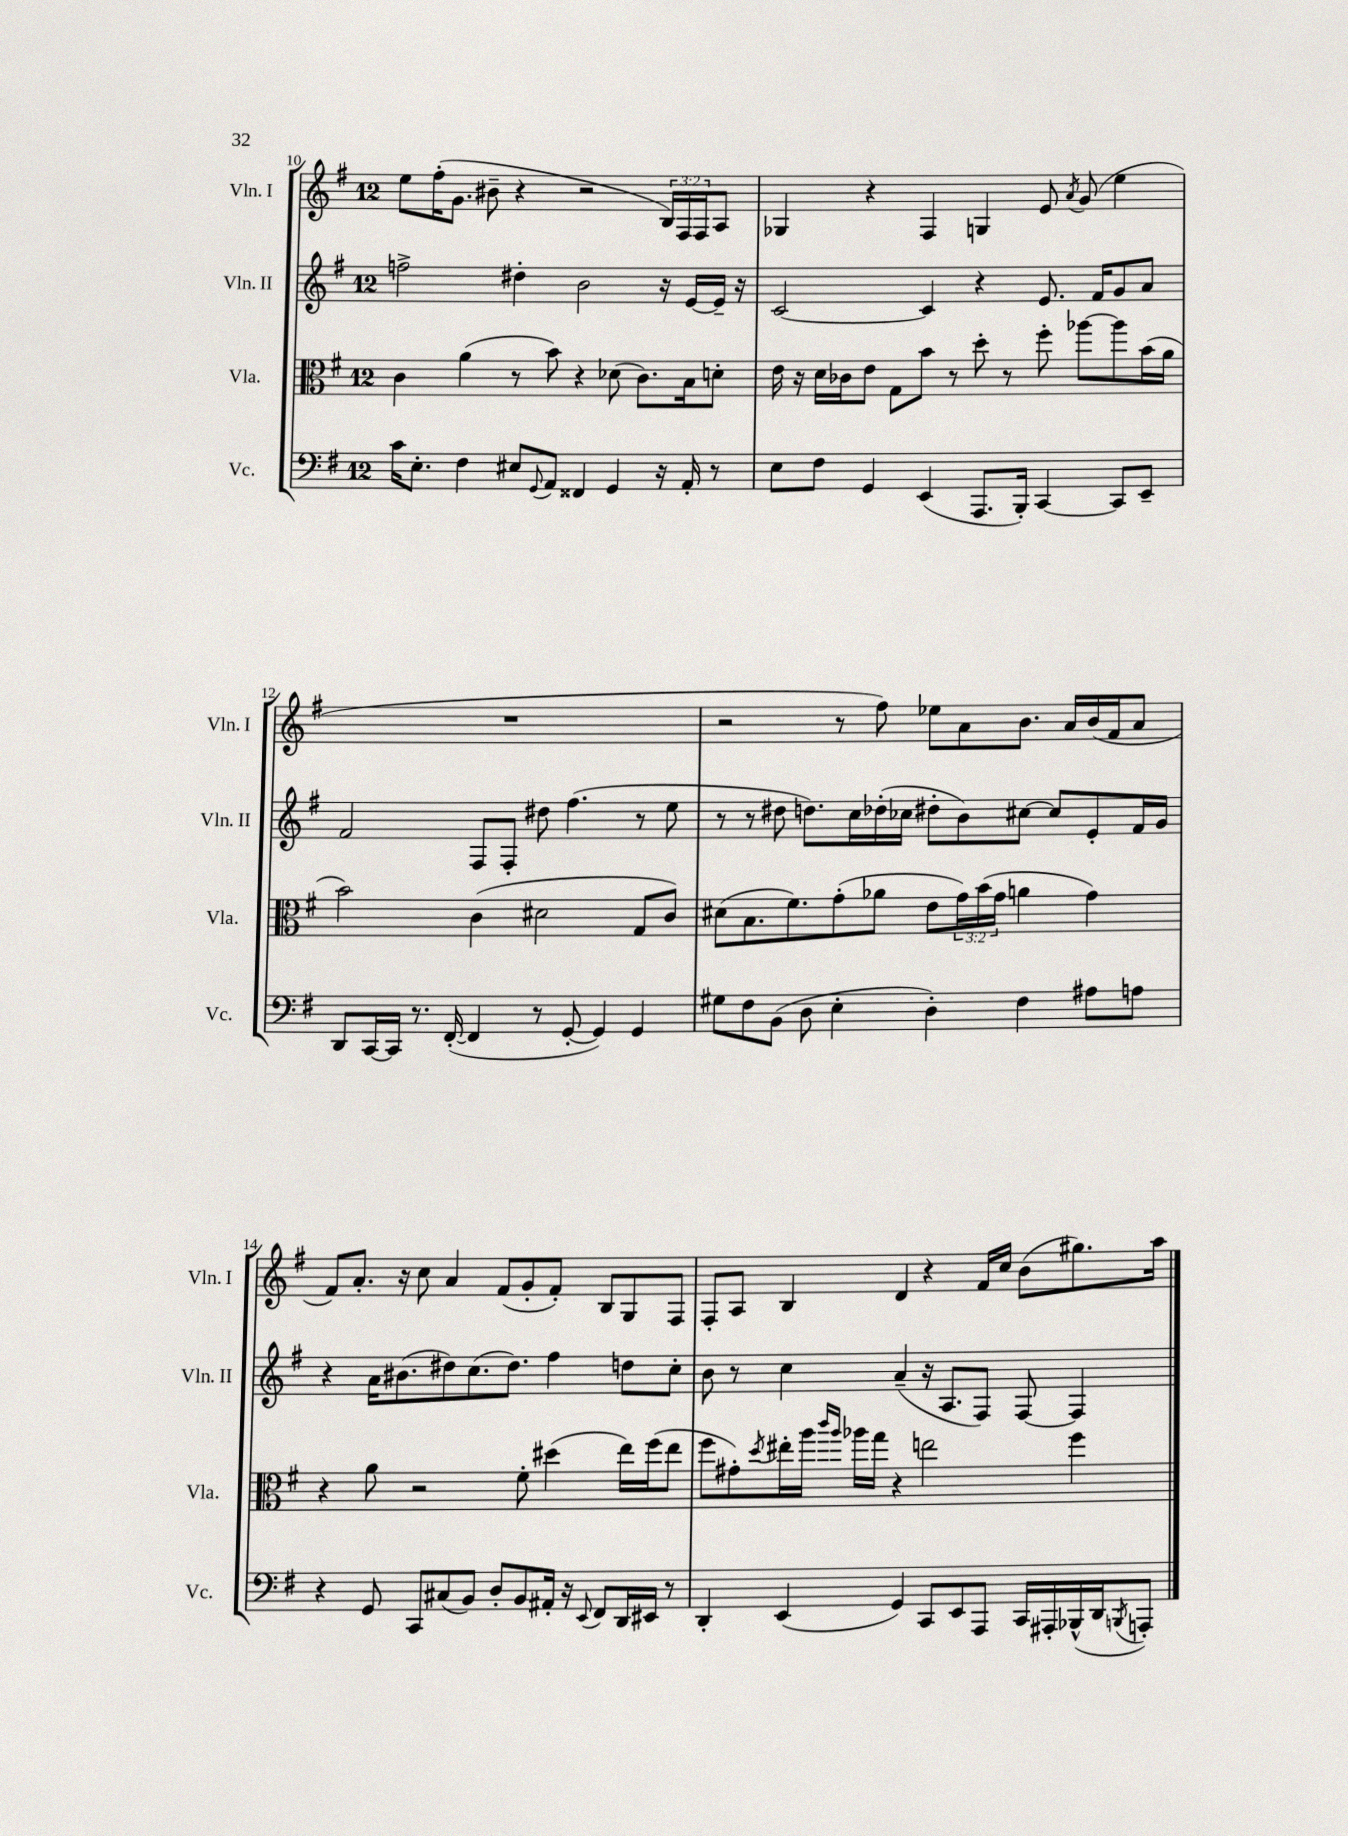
<<
\new StaffGroup <<
\new Staff = "s0" \with { instrumentName = "Vln. I" shortInstrumentName = "Vln. I" } {
    \clef treble \key g \major \once \override Staff.TimeSignature.style = #'single-digit \time 12/8 \override Staff.TupletNumber.text = #tuplet-number::calc-fraction-text
    e''8 fis''16-.( g'8. bis'8-- r4 r2 \tuplet 3/2 { b16) fis16 fis16 } a8 |
    ges4 r4 fis4 g4 e'8 \acciaccatura { a'8 } g'8( e''4 |
    R1. |
    r2 r8 fis''8) ees''8 a'8 b'8. a'16 b'16( fis'16 a'8 |
    fis'8) a'8.-. r16 c''8 a'4 fis'8( g'8-. fis'8-.) b8 g8 fis8 |
    fis8-. a8 b4 d'4 r4 fis'16 c''16 b'8( gis''8.) a''16 \bar "|." |
}
\new Staff = "s1" \with { instrumentName = "Vln. II" shortInstrumentName = "Vln. II" } {
    \clef treble \key g \major \once \override Staff.TimeSignature.style = #'single-digit \time 12/8
    f''2-> dis''4-. b'2 r16 e'16~ e'16-- r16 |
    c'2~ c'4 r4 e'8. fis'16 g'8 a'8 |
    fis'2 fis8 fis8-. dis''8 fis''4.( r8 e''8 |
    r8 r8 dis''8 d''8.) c''16 des''16-.( ces''16 dis''8-. b'8) cis''8~ cis''8 e'8-. fis'16 g'16 |
    r4 a'16 bis'8.( dis''8) c''8.( dis''8.) fis''4 d''8 c''8-. |
    b'8 r8 c''4 a'4--( r16 a8. fis8) fis8~ fis4 \bar "|." |
}
\new Staff = "s2" \with { instrumentName = "Vla." shortInstrumentName = "Vla." } {
    \clef alto \key g \major \once \override Staff.TimeSignature.style = #'single-digit \time 12/8 \override Staff.TupletNumber.text = #tuplet-number::calc-fraction-text
    c'4 a'4( r8 b'8) r4 des'8( c'8.) b16 d'8-. |
    e'16 r16 d'16 ces'16 e'8 g8 b'8 r8 d''8-. r8 fis''8-. aes''8~ aes''8 b'16( a'16 |
    b'2) c'4( dis'2 g8 c'8) |
    dis'8( b8. fis'8.) g'8-.( aes'8 e'8 \tuplet 3/2 { g'16) b'16( g'16 } a'4 g'4) |
    r4 a'8 r2 fis'8-. dis''4( e''16) fis''16( e''8 |
    fis''8 gis'8-.) \acciaccatura { d''8 } eis''16-. a''16 \grace { c'''16 a''16 } aes''16 g''16 r4 e''2 fis''4 \bar "|." |
}
\new Staff = "s3" \with { instrumentName = "Vc." shortInstrumentName = "Vc." } {
    \clef bass \key g \major \once \override Staff.TimeSignature.style = #'single-digit \time 12/8
    c'16 e8.-. fis4 eis8 \appoggiatura { g,8 } a,8 fisis,4 g,4 r16 a,16-. r8 |
    e8 fis8 g,4 e,4( a,,8. b,,16-.) c,4~ c,8 e,8-- |
    d,8 c,16~ c,16 r8. fis,16~-.( fis,4 r8 g,8~-. g,4) g,4 |
    gis8 fis8 b,8( d8 e4-. d4-.) fis4 ais8 a8 |
    r4 g,8 c,8 cis8( b,8) d8-. b,8 ais,16-. r16 \appoggiatura { e,8 } fis,8 d,16 eis,16 r8 |
    d,4-. e,4( g,4) c,8 e,8 a,,8 c,16 ais,,16-. bes,,16-^( d,16 \acciaccatura { b,,8 } a,,8-.) \bar "|." |
}
>>
>>
\layout { \context { \Score currentBarNumber = #10 } }
